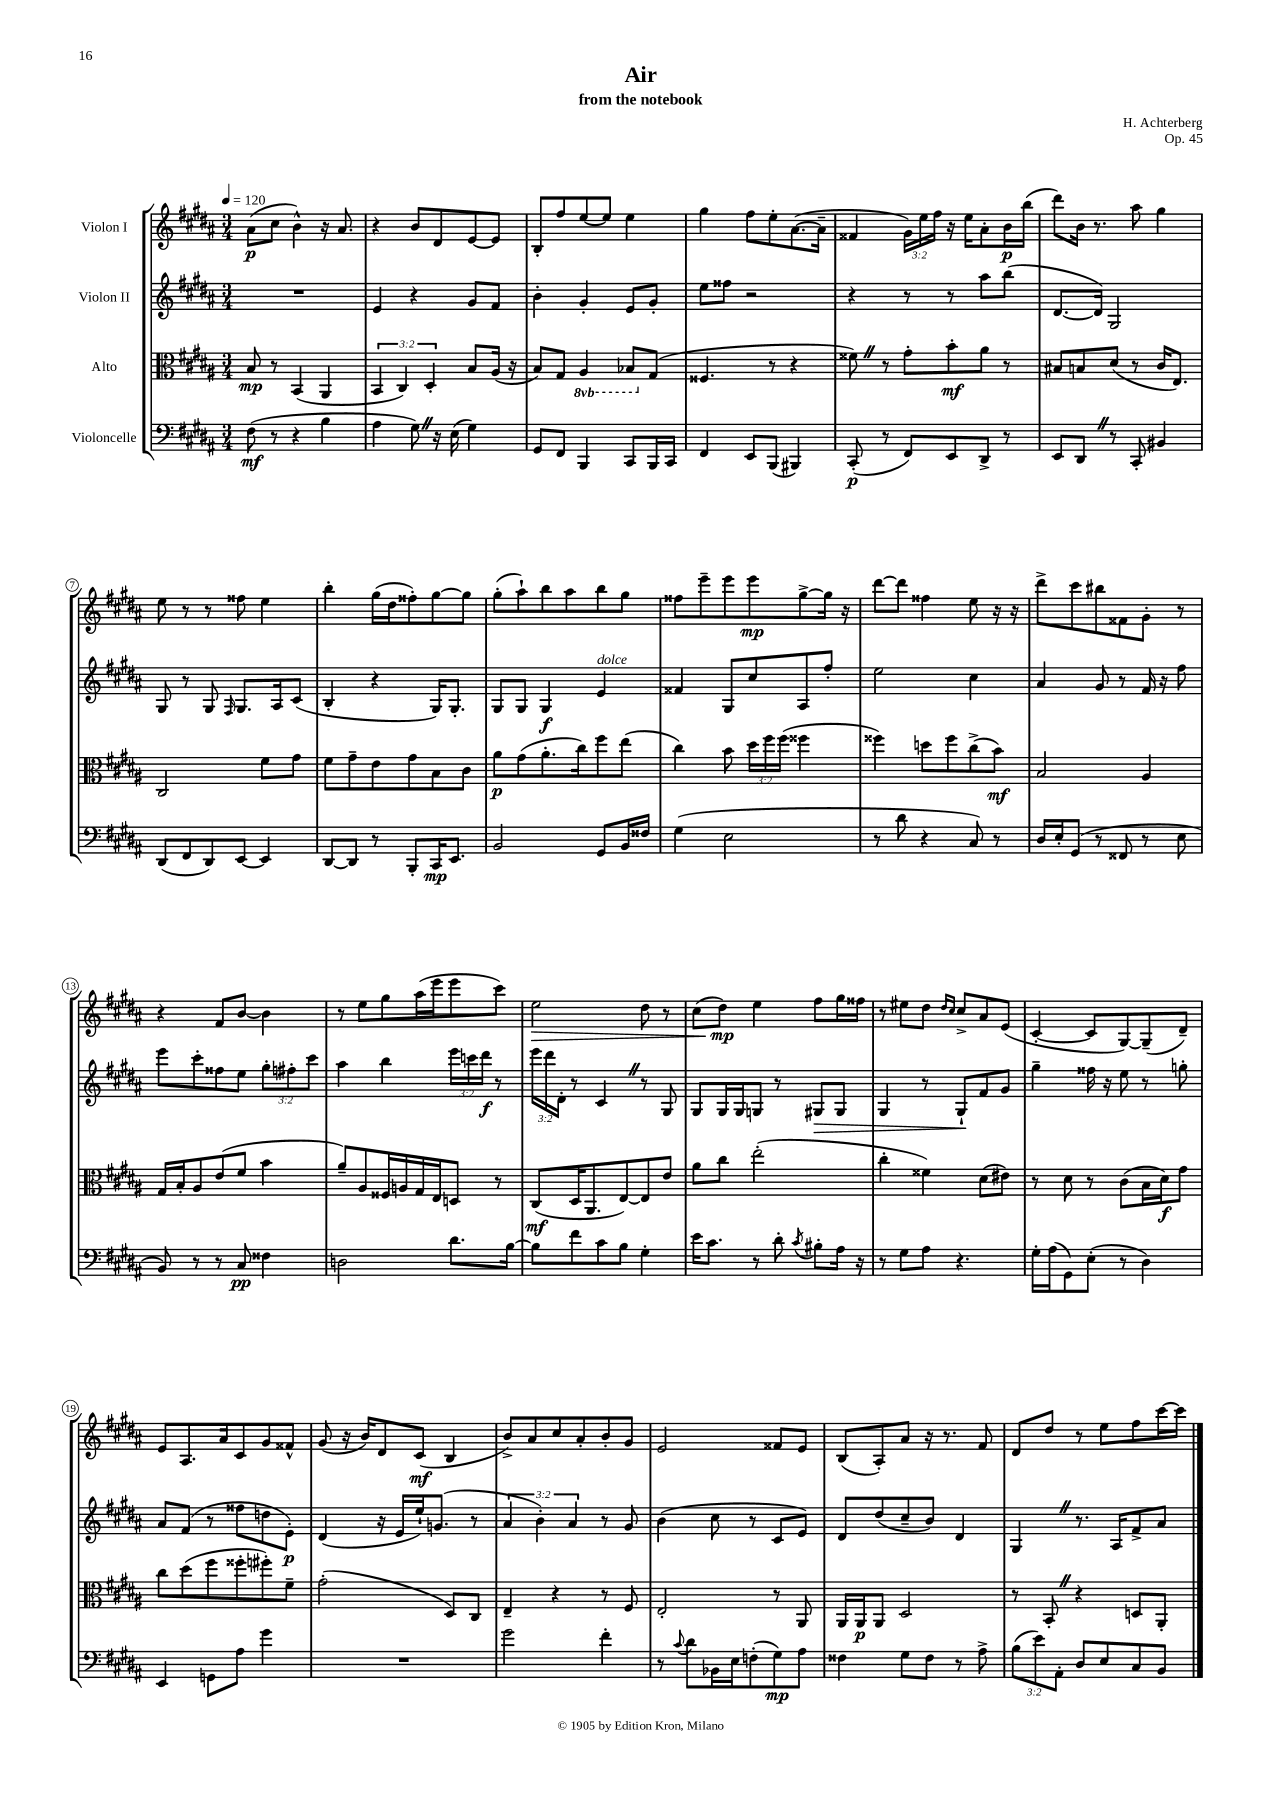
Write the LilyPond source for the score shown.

\header { title = "Air" composer = "H. Achterberg" subtitle = "from the notebook" opus = "Op. 45" }
<<
\new StaffGroup <<
\new Staff = "s0" \with { instrumentName = "Violon I" } {
    \clef treble \key b \major \numericTimeSignature \time 3/4 \override Staff.TupletNumber.text = #tuplet-number::calc-fraction-text \tempo 4 = 120
    \autoBeamOff ais'8[\p( cis''8] b'4-^) r16 ais'8. |
    r4 b'8[ dis'8 e'8~ e'8] |
    b8[-. fis''8 e''8~ e''8] e''4 |
    gis''4 fis''8[ e''8-. ais'8.~( ais'16]-- |
    fisis'4 \tuplet 3/2 { gis'16[) e''16 fis''16] } r16 e''16[ ais'8-. b'16\p b''16]( |
    dis'''8[) b'16] r8. ais''8 gis''4 |
    e''8 r8 r8 fisis''8 e''4 |
    b''4-. gis''16[( dis''16 fisis''8-.) gis''8~ gis''8] |
    gis''8[-.( ais''8-!) b''8 ais''8 b''8 gis''8] |
    fisis''8[ e'''8-- e'''8 e'''8\mp gis''8~-> gis''16] r16 |
    dis'''8[~ dis'''8] fisis''4 e''8 r16 r16 |
    dis'''8[-> cis'''8 bis''8 fisis'8 gis'8]-. r8 |
    r4 fis'8[ b'8]~ b'4 |
    r8 e''8[ gis''8 ais''16( e'''16 e'''8 cis'''8]) |
    e''2\> dis''8 r8 |
    cis''8[( dis''8]\mp\!) e''4 fis''8[ gis''16 fisis''16] |
    r8 eis''8[ dis''8] \grace { dis''16[ cis''16] } cis''8[-> ais'8 e'8]( |
    cis'4~-. cis'8[ gis8~) gis8--( dis'8]--) |
    e'8[ ais8. ais'16 cis'8 gis'8 fisis'8]-^ |
    gis'8( r16 b'16[) dis'8 cis'8]\mf( b4 |
    b'8[->) ais'8 cis''8 ais'8-. b'8-. gis'8] |
    e'2 fisis'8[ e'8] |
    b8[( ais8-.) ais'8] r16 r8. fis'8 |
    dis'8[ dis''8] r8 e''8[ fis''8 cis'''16~ cis'''16] \bar "|." |
}
\new Staff = "s1" \with { instrumentName = "Violon II" } {
    \clef treble \key b \major \numericTimeSignature \time 3/4 \override Staff.TupletNumber.text = #tuplet-number::calc-fraction-text
    \autoBeamOff R2. |
    e'4 r4 gis'8[ fis'8] |
    b'4-. gis'4-. e'8[ gis'8]-. |
    e''8[ fisis''8] r2 |
    r4 r8 r8 ais''8[ b''8]( |
    dis'8.[~ dis'16]) gis2 |
    gis8 r8 gis8 \grace { fis16 } gis8.[ ais16 cis'8]( |
    b4-. r4 gis16[) gis8.]-. |
    gis8[ gis8] gis4\f e'4^\markup { \italic "dolce" } |
    fisis'4 gis8[ cis''8 ais8 fis''8]-. |
    e''2 cis''4 |
    ais'4 gis'8 r8 fis'16 r16 fis''8 |
    e'''8[ cis'''8-. fisis''8 e''8] \tuplet 3/2 { gis''8[-. fis''8-. cis'''8] } |
    ais''4 b''4 \tuplet 3/2 { e'''16[ c'''16 dis'''16]\f } r8 |
    \tuplet 3/2 { e'''16[ dis'''16 dis'16]-. } r8 cis'4 \once \override BreathingSign.text = \markup { \musicglyph "scripts.caesura.straight" } \breathe r8 gis8 |
    gis8[ gis16 gis16 g8] r8 gis8[\> gis8] |
    gis4 r8 gis8[-!\! fis'8 gis'8] |
    gis''4-- fisis''16 r16 e''8 r8 g''8-. |
    ais'8[ fis'8]( r8 fisis''8[ d''8 e'8]-.\p) |
    dis'4( r16 e'16[ e''16-!) g'8.]( r8 |
    \tuplet 3/2 { ais'4 b'4-.) ais'4 } r8 gis'8 |
    b'4( cis''8 r8 cis'8[ e'8]) |
    dis'8[ dis''8( cis''8-- b'8]) dis'4 |
    gis4 \once \override BreathingSign.text = \markup { \musicglyph "scripts.caesura.straight" } \breathe r8. ais16[ fis'8-> ais'8] \bar "|." |
}
\new Staff = "s2" \with { instrumentName = "Alto" } {
    \clef alto \key b \major \numericTimeSignature \time 3/4 \override Staff.TupletNumber.text = #tuplet-number::calc-fraction-text \set Staff.ottavationMarkups = #ottavation-simple-ordinals
    \autoBeamOff b8\mp r8 b,4( ais,4 |
    \tuplet 3/2 { b,4 cis4) dis4-. } b8[ ais16]( r16 |
    b8[) gis8] \ottava #-1 ais,4 bes,8[ \ottava #0 gis8]( |
    fisis4. r8 r4 |
    fisis'8) \once \override BreathingSign.text = \markup { \musicglyph "scripts.caesura.straight" } \breathe r8 gis'8[-. b'8-.\mf ais'8] r8 |
    bis8[ b8 dis'8]( r8 cis'16[ e8.]) |
    cis2 fis'8[ gis'8] |
    fis'8[ gis'8-- e'8 gis'8 b8 cis'8] |
    ais'8[\p gis'8( ais'8.-. cis''16) fis''8 e''8]( |
    cis''4) b'8 \tuplet 3/2 { dis''16[ fis''16 fis''16]( } fisis''4 |
    fisis''4) d''8[ fisis''8 cis''8->( b'8]\mf) |
    b2 ais4 |
    gis16[ b16-. ais8 e'8( fis'8] b'4 |
    ais'8[--) ais8 fisis16 a16 gis16 e16 d8] r8 |
    cis8[\mf( dis16 ais,8. e8~) e8 e'8] |
    ais'8[ cis''8] e''2-.( |
    cis''4-. fisis'4) dis'8[( eis'8]) |
    r8 dis'8 r8 cis'8[( b16 dis'16\f) gis'8] |
    cis''8[ dis''8( fis''8 fisis''8-. fis''8-.) fis'8]-- |
    gis'2-.( dis8[) cis8] |
    e4-- r4 r8 fis8 |
    e2-. r8 ais,8 |
    ais,16[ ais,16\p ais,8] dis2 |
    r8 b,8-. \once \override BreathingSign.text = \markup { \musicglyph "scripts.caesura.straight" } \breathe r4 d8[ ais,8]-. \bar "|." |
}
\new Staff = "s3" \with { instrumentName = "Violoncelle" } {
    \clef bass \key b \major \numericTimeSignature \time 3/4 \override Staff.TupletNumber.text = #tuplet-number::calc-fraction-text
    \autoBeamOff fis8\mf( r8 r4 b4 |
    ais4 gis8) \once \override BreathingSign.text = \markup { \musicglyph "scripts.caesura.straight" } \breathe r16 e16( gis4) |
    gis,8[ fis,8] b,,4 cis,8[ b,,16 cis,16] |
    fis,4 e,8[ b,,8]( bis,,4) |
    cis,8-.\p( r8 fis,8[) e,8 dis,8]-> r8 |
    e,8[ dis,8] \once \override BreathingSign.text = \markup { \musicglyph "scripts.caesura.straight" } \breathe r8 cis,8-. bis,4 |
    dis,8[( fis,8 dis,8) e,8]~ e,4 |
    dis,8[~ dis,8] r8 b,,8[-. cis,16\mp e,8.] |
    b,2 gis,8[ b,16 fisis16] |
    gis4( e2 |
    r8 dis'8 r4 cis8) r8 |
    dis16[ e16-. gis,8]( r8 fisis,8 r8 e8 |
    b,8) r8 r8 cis8\pp fisis4 |
    d2 dis'8.[ b16]~ |
    b8[ fis'8 cis'8 b8] gis4-. |
    e'16[ cis'8.] r8 dis'8-. \acciaccatura { cis'8 } bis8[-. ais16] r16 |
    r8 gis8[ ais8] r4. |
    gis16[-. ais16( gis,8) e8]-.( r8 dis4) |
    e,4 g,8[ ais8] gis'4 |
    R2. |
    gis'2 fis'4-. |
    r8 \appoggiatura { cis'8 } dis'8[ bes,16 e16 f8-.( gis8\mp) ais8] |
    fisis4 gis8[ fisis8] r8 ais8-> |
    \tuplet 3/2 { b8[( e'8) ais,8]-. } dis8[ e8 cis8 b,8] \bar "|." |
}
>>
>>
\layout { \context { \Score \override BarNumber.stencil = #(make-stencil-circler 0.1 0.3 ly:text-interface::print) } }
